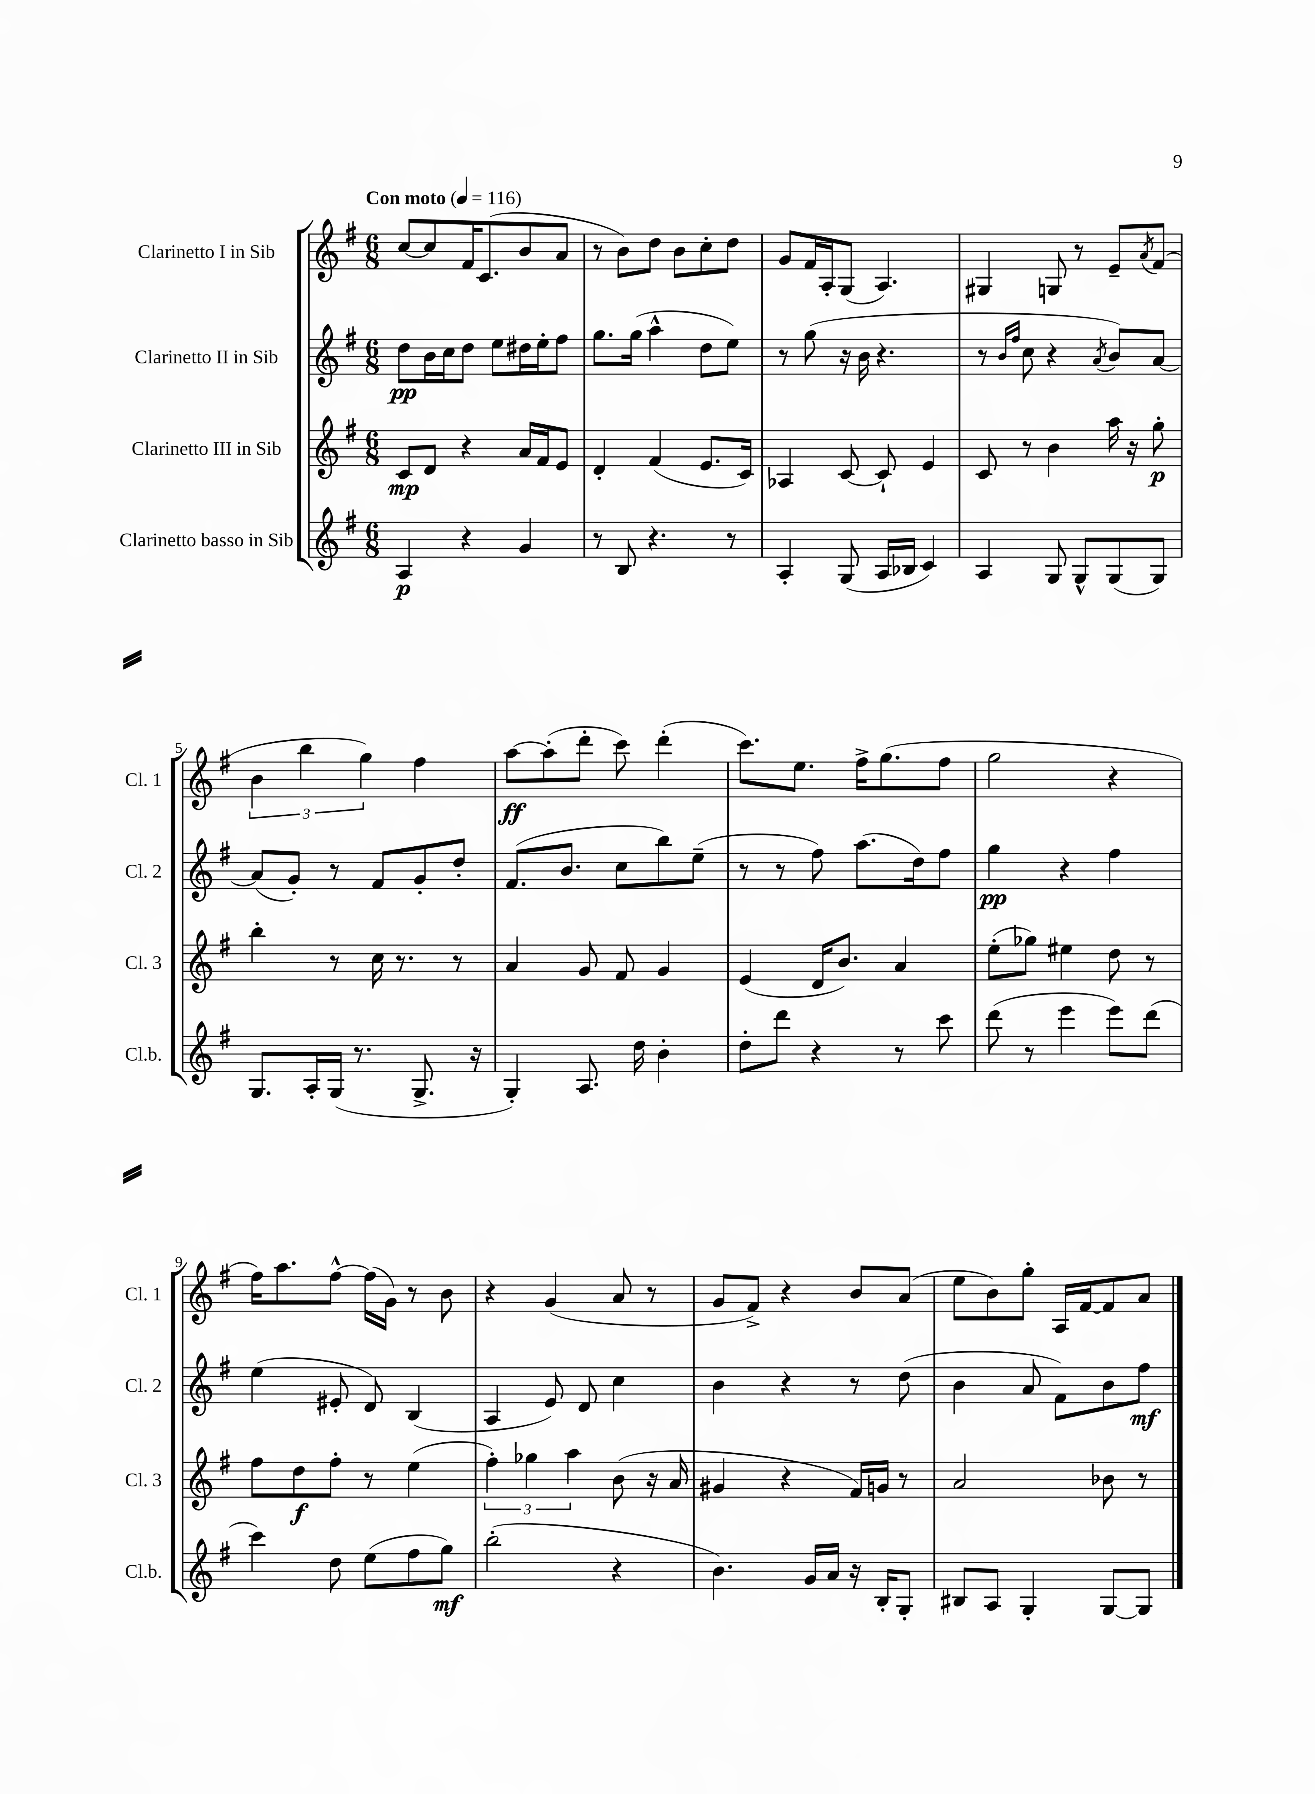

**kern	**dynam	**kern	**dynam	**kern	**dynam	**kern	**dynam
*part4	*part4	*part3	*part3	*part2	*part2	*part1	*part1
*staff4	*staff4	*staff3	*staff3	*staff2	*staff2	*staff1	*staff1
*I"Clarinetto basso in Sib	*	*I"Clarinetto III in Sib	*	*I"Clarinetto II in Sib	*	*I"Clarinetto I in Sib	*
*I'Cl.b.	*	*I'Cl. 3	*	*I'Cl. 2	*	*I'Cl. 1	*
*clefG2	*	*clefG2	*	*clefG2	*	*clefG2	*
*k[f#]	*	*k[f#]	*	*k[f#]	*	*k[f#]	*
*M6/8	*	*M6/8	*	*M6/8	*	*M6/8	*
*MM116	*	*MM116	*	*MM116	*	*MM116	*
=1	=1	=1	=1	=1	=1	=1	=1
!	!	!	!	!	!	!LO:TX:a:B:t=Con moto	!
4A/	p	8c/L	mp	8dd\L	pp	[8cc/L	.
.	.	8d/J	.	16b\L	.	8cc/]	.
.	.	.	.	16cc\J	.	.	.
4r	.	4r	.	8dd\J	.	16f#/K	.
.	.	.	.	.	.	(8.c/	.
.	.	.	.	8ee\L	.	.	.
4g/	.	16a/LL	.	16dd#X\L	.	8b/	.
.	.	16f#/J	.	16ee'\J	.	.	.
.	.	8e/J	.	8ff#\J	.	8a/J	.
=2	=2	=2	=2	=2	=2	=2	=2
8r	.	4d'/	.	8.gg\L	.	8r	.
8B/	.	.	.	.	.	8b\L)	.
.	.	.	.	(16gg\Jk	.	.	.
4.r	.	(4f#/	.	4aa^^\	.	8dd\J	.
.	.	.	.	.	.	8b\L	.
.	.	8.e/L	.	8dd\L	.	8cc'\	.
8r	.	.	.	8ee\J)	.	8dd\J	.
.	.	16c/Jk)	.	.	.	.	.
=3	=3	=3	=3	=3	=3	=3	=3
4A'/	.	4A-X/	.	8r	.	8g/L	.
.	.	.	.	(8gg\	.	16f#/L	.
.	.	.	.	.	.	16A'/J	.
(8G/	.	[8c/	.	16r	.	(8G/J	.
.	.	.	.	16b\	.	.	.
16A/LL	.	8c`/]	.	4.r	.	4.A/)	.
16B-X/JJ	.	.	.	.	.	.	.
4c/)	.	4e/	.	.	.	.	.
=4	=4	=4	=4	=4	=4	=4	=4
4A/	.	8c/	.	8r	.	4G#X/	.
.	.	.	.	16qqb/LL	.	.	.
.	.	.	.	16qqff#/JJ	.	.	.
.	.	8r	.	8cc\	.	.	.
8G/	.	4b\	.	4r	.	8Gn/	.
8G^^/L	.	.	.	.	.	8r	.
.	.	.	.	8qa/	.	.	.
(8G/	.	16aa\	.	8b/L)	.	8e~/L	.
.	.	16r	.	.	.	.	.
.	.	.	.	.	.	8qa/	.
8G/J)	.	8gg'\	p	[8a/J	.	(8f#/J	.
!!LO:LB:g=z
=5	=5	=5	=5	=5	=5	=5	=5
8.G/L	.	4bb'\	.	(8a/L]	.	6b\	.
.	.	.	.	8g'/J)	.	.	.
.	.	.	.	.	.	6bb\	.
16A'/L	.	.	.	.	.	.	.
(16G/JJ	.	8r	.	8r	.	.	.
8.r	.	.	.	.	.	.	.
.	.	.	.	.	.	6gg\)	.
.	.	16cc\	.	8f#/L	.	.	.
.	.	8.r	.	.	.	.	.
8.G^/	.	.	.	8g'/	.	4ff#\	.
.	.	8r	.	8dd'/J	.	.	.
16r	.	.	.	.	.	.	.
=6	=6	=6	=6	=6	=6	=6	=6
4G'/)	.	4a/	.	(8.f#/L	.	[8aa\L	ff
.	.	.	.	.	.	(8aa'\]	.
.	.	.	.	8.b/J	.	.	.
8.A/	.	8g/	.	.	.	8ddd'\J	.
.	.	8f#/	.	8cc\L	.	8ccc\)	.
16dd\	.	.	.	.	.	.	.
4b'\	.	4g/	.	8bb\)	.	(4ddd'\	.
.	.	.	.	(8ee~\J	.	.	.
=7	=7	=7	=7	=7	=7	=7	=7
8dd'\L	.	(4e/	.	8r	.	8.ccc\L)	.
8ddd\J	.	.	.	8r	.	.	.
.	.	.	.	.	.	8.ee\J	.
4r	.	16d/KL	.	8ff#\)	.	.	.
.	.	8.b/J)	.	.	.	.	.
.	.	.	.	(8.aa\L	.	16ff#^\KL	.
.	.	.	.	.	.	(8.gg\	.
8r	.	4a/	.	.	.	.	.
.	.	.	.	16dd\k)	.	.	.
8ccc\	.	.	.	8ff#\J	.	8ff#\J	.
=8	=8	=8	=8	=8	=8	=8	=8
(8ddd\	.	(8ee'\L	.	4gg\	pp	2gg\	.
8r	.	8gg-X\J)	.	.	.	.	.
4eee\	.	4ee#X\	.	4r	.	.	.
8eee\L)	.	8dd\	.	4ff#\	.	4r	.
(8ddd\J	.	8r	.	.	.	.	.
!!LO:LB:g=z
=9	=9	=9	=9	=9	=9	=9	=9
4ccc\)	.	8ff#\L	.	(4ee\	.	16ff#\KL)	.
.	.	.	.	.	.	8.aa\	.
.	.	8dd\	f	.	.	.	.
8dd\	.	8ff#'\J	.	8e#X'/	.	[8ff#^^\J	.
(8ee\L	.	8r	.	8d/)	.	(16ff#\LL]	.
.	.	.	.	.	.	16g\JJ)	.
8ff#\	.	(4ee\	.	(4B/	.	8r	.
8gg\J)	mf	.	.	.	.	8b\	.
=10	=10	=10	=10	=10	=10	=10	=10
(2bb'\	.	6ff#'\)	.	4A/	.	4r	.
.	.	6gg-X\	.	.	.	.	.
.	.	.	.	8e/)	.	(4g/	.
.	.	6aa\	.	.	.	.	.
.	.	.	.	8d/	.	.	.
4r	.	(8b\	.	4cc\	.	8a/	.
.	.	16r	.	.	.	8r	.
.	.	16a/	.	.	.	.	.
=11	=11	=11	=11	=11	=11	=11	=11
4.b\)	.	4g#X/	.	4b\	.	8g/L	.
.	.	.	.	.	.	8f#^/J)	.
.	.	4r	.	4r	.	4r	.
16g/LL	.	.	.	.	.	.	.
16a/JJ	.	.	.	.	.	.	.
16r	.	16f#/LL)	.	8r	.	8b/L	.
16B'/KL	.	16gn/JJ	.	.	.	.	.
8G'/J	.	8r	.	(8dd\	.	(8a/J	.
=12	=12	=12	=12	=12	=12	=12	=12
8B#X/L	.	2a/	.	4b\	.	8ee\L	.
8A/J	.	.	.	.	.	8b\)	.
4G'/	.	.	.	8a/	.	8gg'\J	.
.	.	.	.	8f#\L)	.	16A/LL	.
.	.	.	.	.	.	[16f#/J	.
[8G/L	.	8b-X\	.	8b\	.	8f#/]	.
8G/J]	.	8r	.	8ff#\J	mf	8a/J	.
==	==	==	==	==	==	==	==
*-	*-	*-	*-	*-	*-	*-	*-
